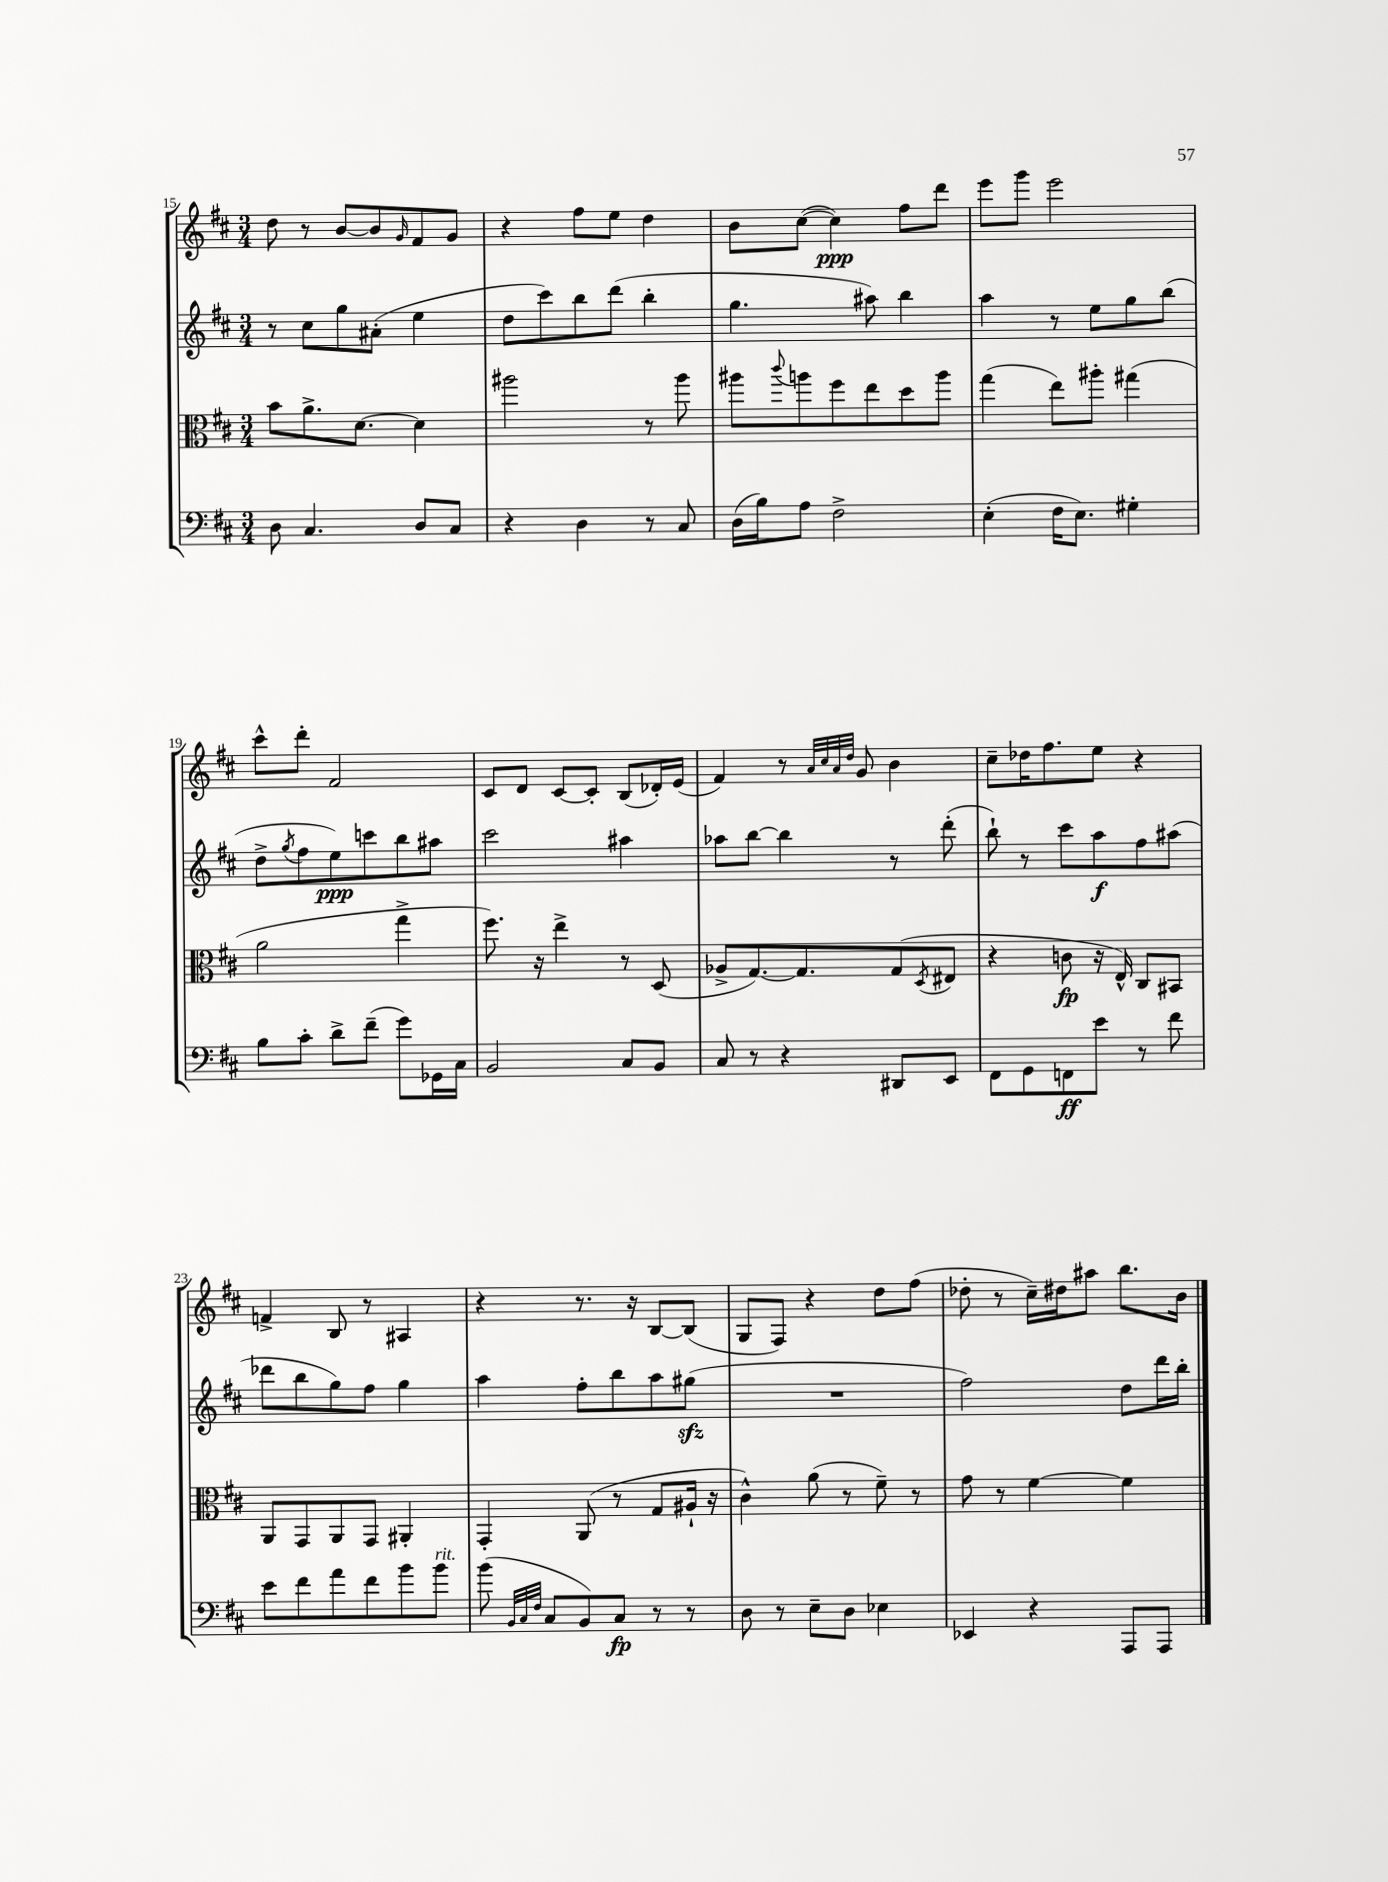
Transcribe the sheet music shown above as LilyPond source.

<<
\new StaffGroup <<
\new Staff = "s0" {
    \clef treble \key d \major \numericTimeSignature \time 3/4
    d''8 r8 b'8~ b'8 \grace { g'16 } fis'8 g'8 |
    r4 fis''8 e''8 d''4 |
    b'8 cis''8~( cis''4\ppp) fis''8 d'''8 |
    e'''8 g'''8 e'''2 |
    cis'''8-^ d'''8-. fis'2 |
    cis'8 d'8 cis'8~ cis'8-. b8( des'16-.) e'16( |
    fis'4) r8 \grace { a'32 cis''32 a'32 d''32 } g'8 b'4 |
    cis''8-- des''16 fis''8. e''8 r4 |
    f'4-> b8 r8 ais4 |
    r4 r8. r16 b8~ b8( |
    g8 fis8) r4 d''8 fis''8( |
    des''8-. r8 cis''16--) dis''16 ais''8 b''8. b'16 \bar "|." |
}
\new Staff = "s1" {
    \clef treble \key d \major \numericTimeSignature \time 3/4
    r8 cis''8 g''8 ais'8-.( e''4 |
    d''8 cis'''8) b''8 d'''8( b''4-. |
    g''4. ais''8) b''4 |
    a''4 r8 e''8 g''8 b''8( |
    d''8-> \acciaccatura { g''8 } fis''8 e''8\ppp) c'''8 b''8 ais''8 |
    cis'''2 ais''4 |
    aes''8 b''8~ b''4 r8 d'''8-.( |
    b''8-!) r8 cis'''8 a''8\f fis''8 ais''8( |
    des'''8 b''8 g''8) fis''8 g''4 |
    a''4 fis''8-. b''8 a''8 gis''8\sfz( |
    R2. |
    fis''2) d''8 d'''16 b''16-. \bar "|." |
}
\new Staff = "s2" {
    \clef alto \key d \major \numericTimeSignature \time 3/4
    b'8 a'8.-> d'8.~ d'4 |
    ais''2 r8 ais''8 |
    ais''8 \appoggiatura { cis'''8 } a''8 fis''8 e''8 d''8 a''8 |
    g''4( e''8) ais''8-. gis''4( |
    a'2 g''4-> |
    fis''8.) r16 e''4-> r8 d8( |
    aes8-> g8.~) g8. g8( \acciaccatura { d8 } eis8 |
    r4 c'8\fp r16 e16-^) cis8 bis,8 |
    a,8 g,8 a,8 g,8 ais,4-. |
    g,4-. a,8( r8 g8 ais16-! r16 |
    cis'4-^) a'8( r8 fis'8--) r8 |
    g'8 r8 fis'4~ fis'4 \bar "|." |
}
\new Staff = "s3" {
    \clef bass \key d \major \numericTimeSignature \time 3/4
    d8 cis4. d8 cis8 |
    r4 d4 r8 cis8 |
    d16( b16) a8 fis2-> |
    e4-.( fis16 e8.) gis4-. |
    b8 cis'8-. d'8-> fis'8--( g'8) ges,16 cis16 |
    b,2 cis8 b,8 |
    cis8 r8 r4 dis,8 e,8 |
    fis,8 g,8 f,8\ff e'8 r8 fis'8 |
    e'8 fis'8 a'8 fis'8 b'8 b'8^\markup { \italic "rit." } |
    b'8( \grace { b,32 cis32 fis32 } cis8 b,8) cis8\fp r8 r8 |
    d8 r8 e8-- d8 ees4 |
    ees,4 r4 a,,8 a,,8 \bar "|." |
}
>>
>>
\layout { \context { \Score currentBarNumber = #15 } }
